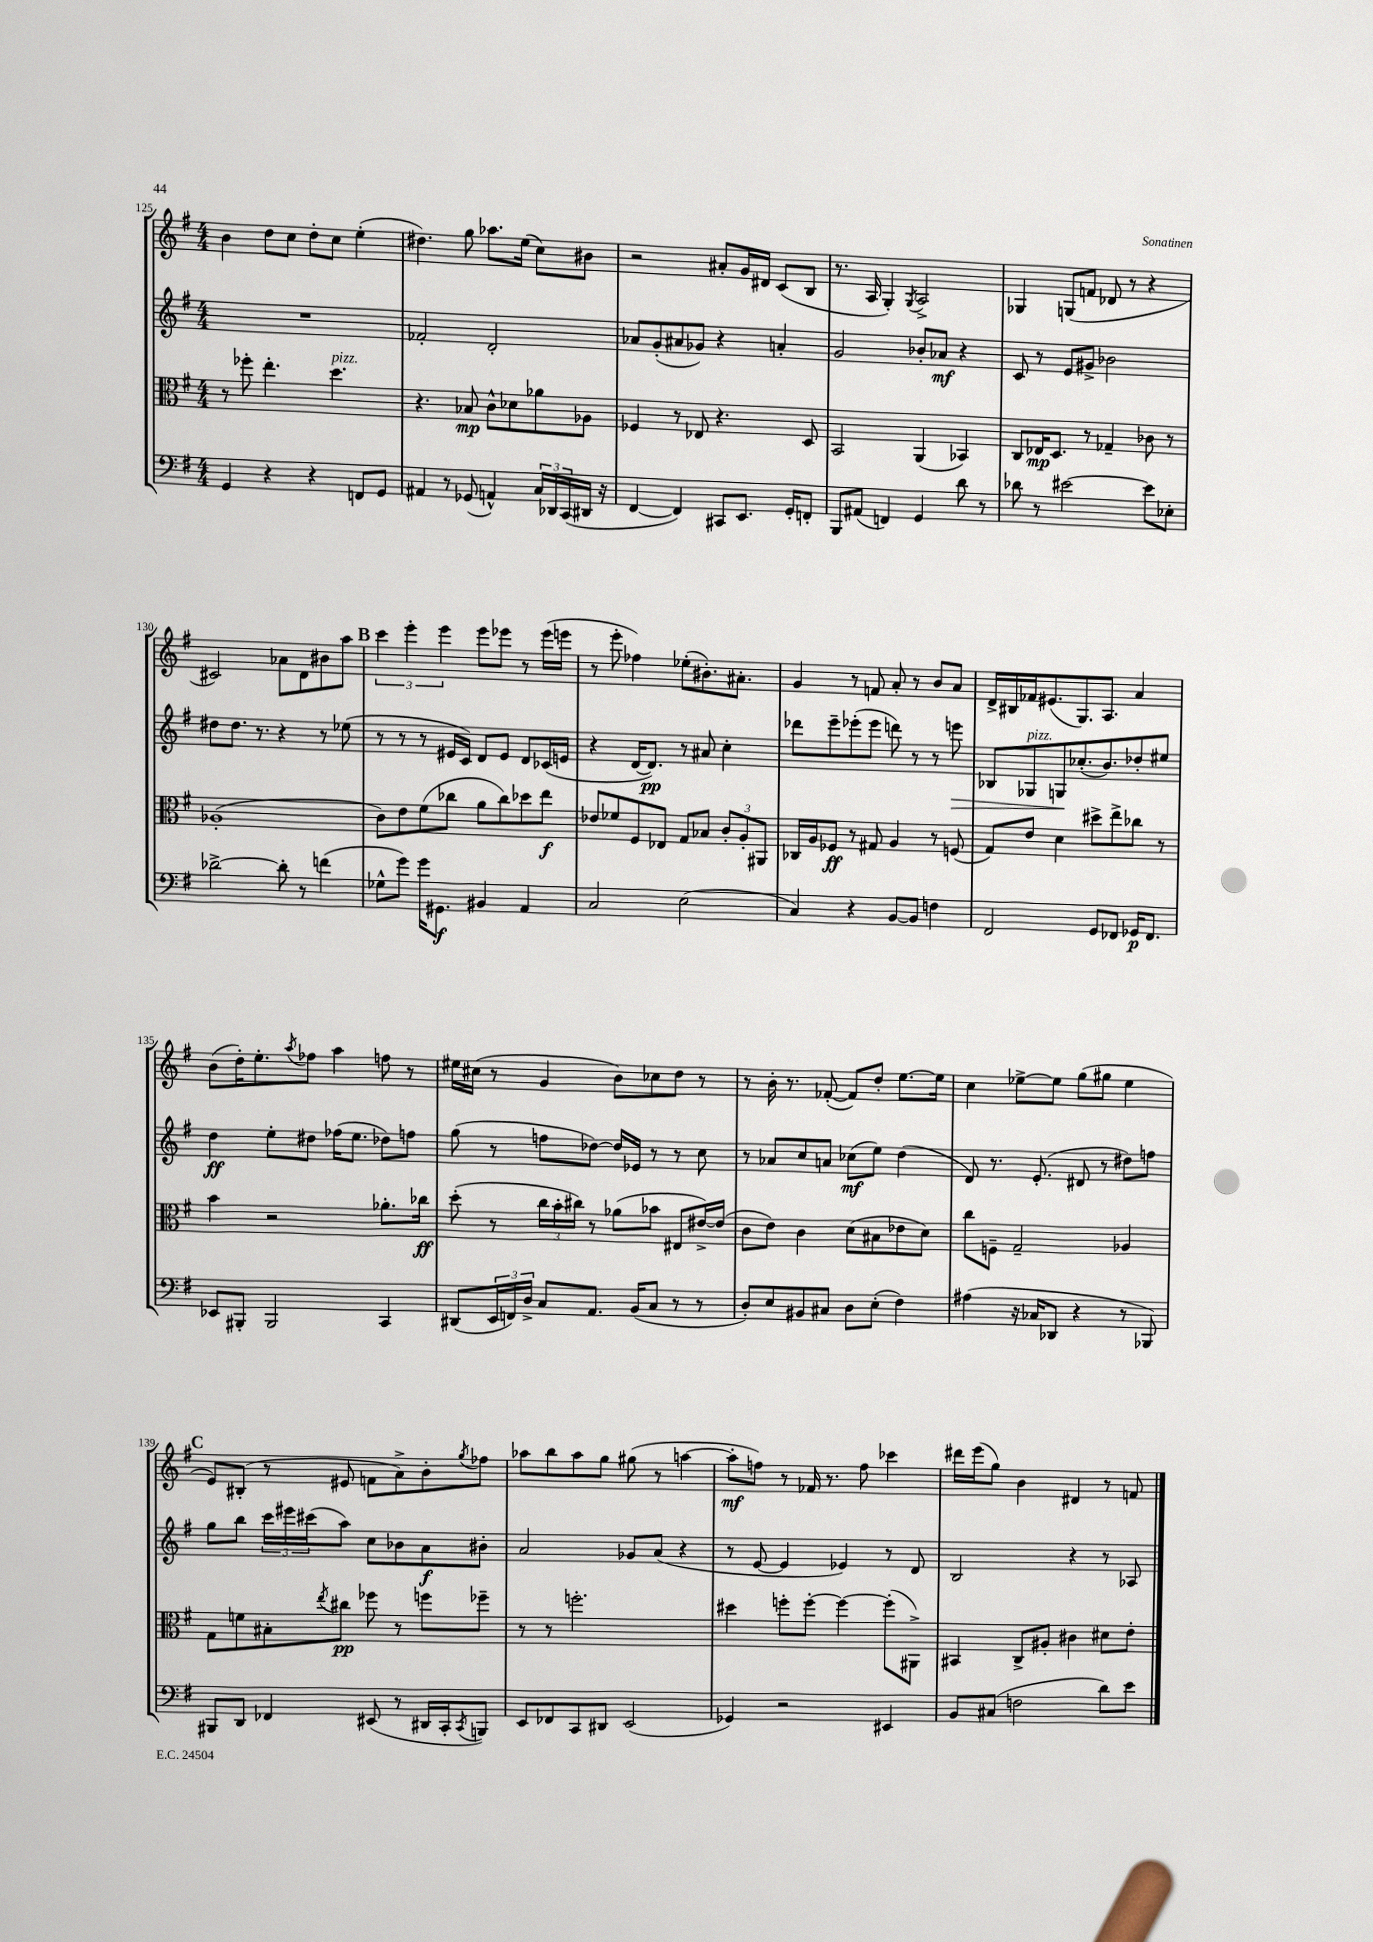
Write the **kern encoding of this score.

**kern	**kern	**kern	**kern
*staff4	*staff3	*staff2	*staff1
*clefF4	*clefC3	*clefG2	*clefG2
*k[f#]	*k[f#]	*k[f#]	*k[f#]
*M4/4	*M4/4	*M4/4	*M4/4
4GG/	8r	1r	4b\
.	8ff-'\	.	.
4r	4.ee'\	.	8dd\L
.	.	.	8cc\J
4r	.	.	8dd'\L
.	4.dd\	.	8cc\J
8FF/L	.	.	(4ee'\
8GG/J	.	.	.
=	=	=	=
4AA#/	4.r	2f-'/	4.dd#\)
8r	.	.	.
(8GG-/	8B-/	.	8gg\
4AA^^/)	8c^^\L	2d'/	8.aa-\L
.	8d-\	.	.
.	.	.	(16ee\Jk
24C/LL	8a-\	.	8cc\L)
24DD-/	.	.	.
(24CC/	.	.	.
16DD#/JJ	8A-\J	.	8b#\J
16r	.	.	.
=	=	=	=
[4FF#/	4F-/	8a-/L	2r
.	.	(8g'/	.
4FF#/])	8r	8a#/	.
.	8E-/	8g-/J)	.
8CC#/L	4.r	4r	8a#'/L
8.EE/J	.	.	16g/L
.	.	.	16d#/JJ
.	.	4a'/	(8c/L
16GG'/LK	.	.	.
8FF'/J	8D/	.	8B/J
=	=	=	=
8BBB/L	2BB/	2g/	8.r
(8AA#/J	.	.	.
.	.	.	16A/
4FF/)	.	.	4G'/)
.	.	.	8qG/
4GG/	(4AA/	8b-'/L	2A^/
.	.	8a-/J	.
8d\	4BB-/)	4r	.
8r	.	.	.
=	=	=	=
8d-\	8C/L	8c/	4G-/
8r	16E-/K	8r	.
.	8.D/J	.	.
[2e#\	.	8e/L	(8G/L
.	8r	8g#^/J	8f/J
.	4G-~/	2b-\	8d-/
.	.	.	8r
8e#\]L	8c-\	.	4r
8E-'\J	8r	.	.
=	=	=	=
[2d-^\	(1A-'	8dd#\L	2c#/)
.	.	8.dd#\J	.
.	.	8.r	.
8d-'\]	.	4r	8a-\L
8r	.	.	8d\
(4f\	.	8r	8b#\
.	.	(8ee-\	8aa\J
=	=	=	=
8G-^^\L	8c\L)	8r	6ccc\
8g\J)	8e\	8r	.
.	.	.	6eee'\
16g\LK	(8f#\	8r	.
8.GG#\J	.	.	.
.	.	.	6eee\
.	8cc-\J	16e#/LL	.
.	.	16c/JJ)	.
4BB#/	8a\L	8d/L	8eee\L
.	8cc-\)	8e#/J	8eee-\J
4AA/	8dd-\	8d/L	8r
.	8ee\J	(16c-/L	(16eee-\LL
.	.	16e/JJ	16eee\JJ
=	=	=	=
2C/	8e-/L	4r	8r
.	8f-/	.	8eee'\
.	8F#/	[16d/LK	4ff-\)
.	.	8.d/]J)	.
.	8E-/J	.	.
(2E\	8G/L	8r	(8ee-'\L
.	8B-/J	8a#/	8.b#'\)
.	12c'/L	4cc'\	.
.	.	.	8.a#'\J
.	12A'/	.	.
.	12AA#/J	.	.
=	=	=	=
4C/)	16C-/LL	8ddd-\L	4g/
.	16A/J	.	.
.	8F-/J	8eee~\	.
4r	8r	(8eee-'\	8r
.	8G#/	8eee-\J	8f/
[8BB/L	4A/	8ddd\)	8a'/
8BB/]J	.	8r	8r
4F\	8r	8r	8b/L
.	(8F/	8eee\	8a/J
=	=	=	=
2FF#/	8G/L)	8B-/L	16d^/LL
.	.	.	16B#/
.	8e/J	8G-/	16f-/J
.	.	.	(8.e#/
.	4d\	8G/	.
.	.	(8.cc-'/	8.G/)
8GG/L	8dd#^\L	.	.
.	.	8.b/)	8.A/J
8FF-/J	8ee^\	.	.
16GG-/LK	8cc-\J	8dd-'/	4a/
8.FF-/J	.	.	.
.	8r	8ee#/J	.
=	=	=	=
8EE-/L	4b\	4dd\	(8b\L
8BBB#'/J	.	.	16dd'\K)
.	.	.	8.ee'\
2BBB#/	2r	8ee'\L	.
.	.	.	8qaa/
.	.	8dd#\J	8ff-\J
.	.	(16ff-\LK	4aa\
.	.	8.ee\J	.
4CC/	8.a-'\L	8dd-\L)	8ff\
.	.	8ff\J	8r
.	16cc-\Jk	.	.
=	=	=	=
(8DD#/L	(8dd'\	(8gg\	16ee#\LL
.	.	.	(16cc#\JJ
24EE/L	8r	8r	8r
24FF/)	.	.	.
24D^/JJ	.	.	.
8C/L	24cc\LL	8ff\L	4g/
.	24b'\	.	.
.	24cc#\JJ)	.	.
8.AA/J	8r	[8dd-\J)	.
.	(8a-\L	16dd-/]LL	8b\L)
(16BB/LK	.	16e-/JJ	.
8C/J	8b-\J	8r	8cc-\
8r	8E#/L	8r	8dd\J
8r	[16e#^/L)	8cc\	8r
.	(16e#/]JJ	.	.
=	=	=	=
8D'/L)	8c\L	8r	8r
8E/	8e\J)	8a-/L	16b'\
.	.	.	8.r
8BB#/	4c\	8cc/	.
8C#/J	.	8a/J	([8f-'/
8D\L	(8d\L	(8cc-\L	8f-/]L)
(8E'\J	8B#\	8ee\J)	8dd'/J
4F#\)	8e-\	(4dd\	[8.ee\L
.	8d\J)	.	.
.	.	.	16ee\]Jk
=	=	=	=
(4A#\	8cc\L	8d/)	4cc\
.	8F~\J	8.r	.
16r	2G~/	.	[8ee-^\L
16C-/LK	.	(8.e'/	.
8DD-/J	.	.	8ee-\]J
4r	.	8d#/	(8gg\L
.	.	8r	8gg#\J
8r	4A-/	8dd#\L)	4ee-\
8BBB-/)	.	8ff\J	.
=	=	=	=
8BBB#/L	8G\L	8gg\L	8e/L)
8DD/J	8f\	8bb\J	(8B#'/J
4FF-/	8B#'\	24ccc\LL	8r
.	.	24eee#\	.
.	.	(24ccc#\J	.
.	8qee/	.	.
.	8cc#\J	8aa\J)	8e#/
(8EE#/	8ff-\	8cc\L	8f\L
8r	8r	8b-\	8a^\)
16DD#/LL	8ff\L	8a\	8b'\
16CC'/J	.	.	.
8qCC/	.	.	8qgg/
8BBB/J)	8ff-~\J	8b#'\J	8ff-\J
=	=	=	=
8EE/L	8r	2a/	8aa-\L
8FF-/	8r	.	8bb\
8CC/	2.ff'\	.	8aa-\
8DD#/J	.	.	8gg\J
(2EE/	.	8g-/L	(8gg#\
.	.	(8a/J	8r
.	.	4r	[4aa\
=	=	=	=
4GG-/)	4dd#\	8r	8aa'\]L
.	.	[8e/	8ff\J)
2r	8ff'\L	4e/]	8r
.	[8ff'\J	.	16f-/
.	.	.	8.r
.	4ff\_	4e-/)	.
.	.	.	8ff\
4EE#/	(8ff'\]L	8r	4ccc-\
.	8AA#^\J)	8d/	.
=	=	=	=
8BB/L	4BB#/	2B/	16ddd#\LL
.	.	.	(16eee\J
(8C#/J	.	.	8gg\J)
2F\	8C^/L	.	4b\
.	8A#'/J	.	.
.	4c#\	4r	4d#/
8d\L)	8d#\L	8r	8r
8e\J	8e'\J	8A-/	8f/
==	==	==	==
*-	*-	*-	*-
